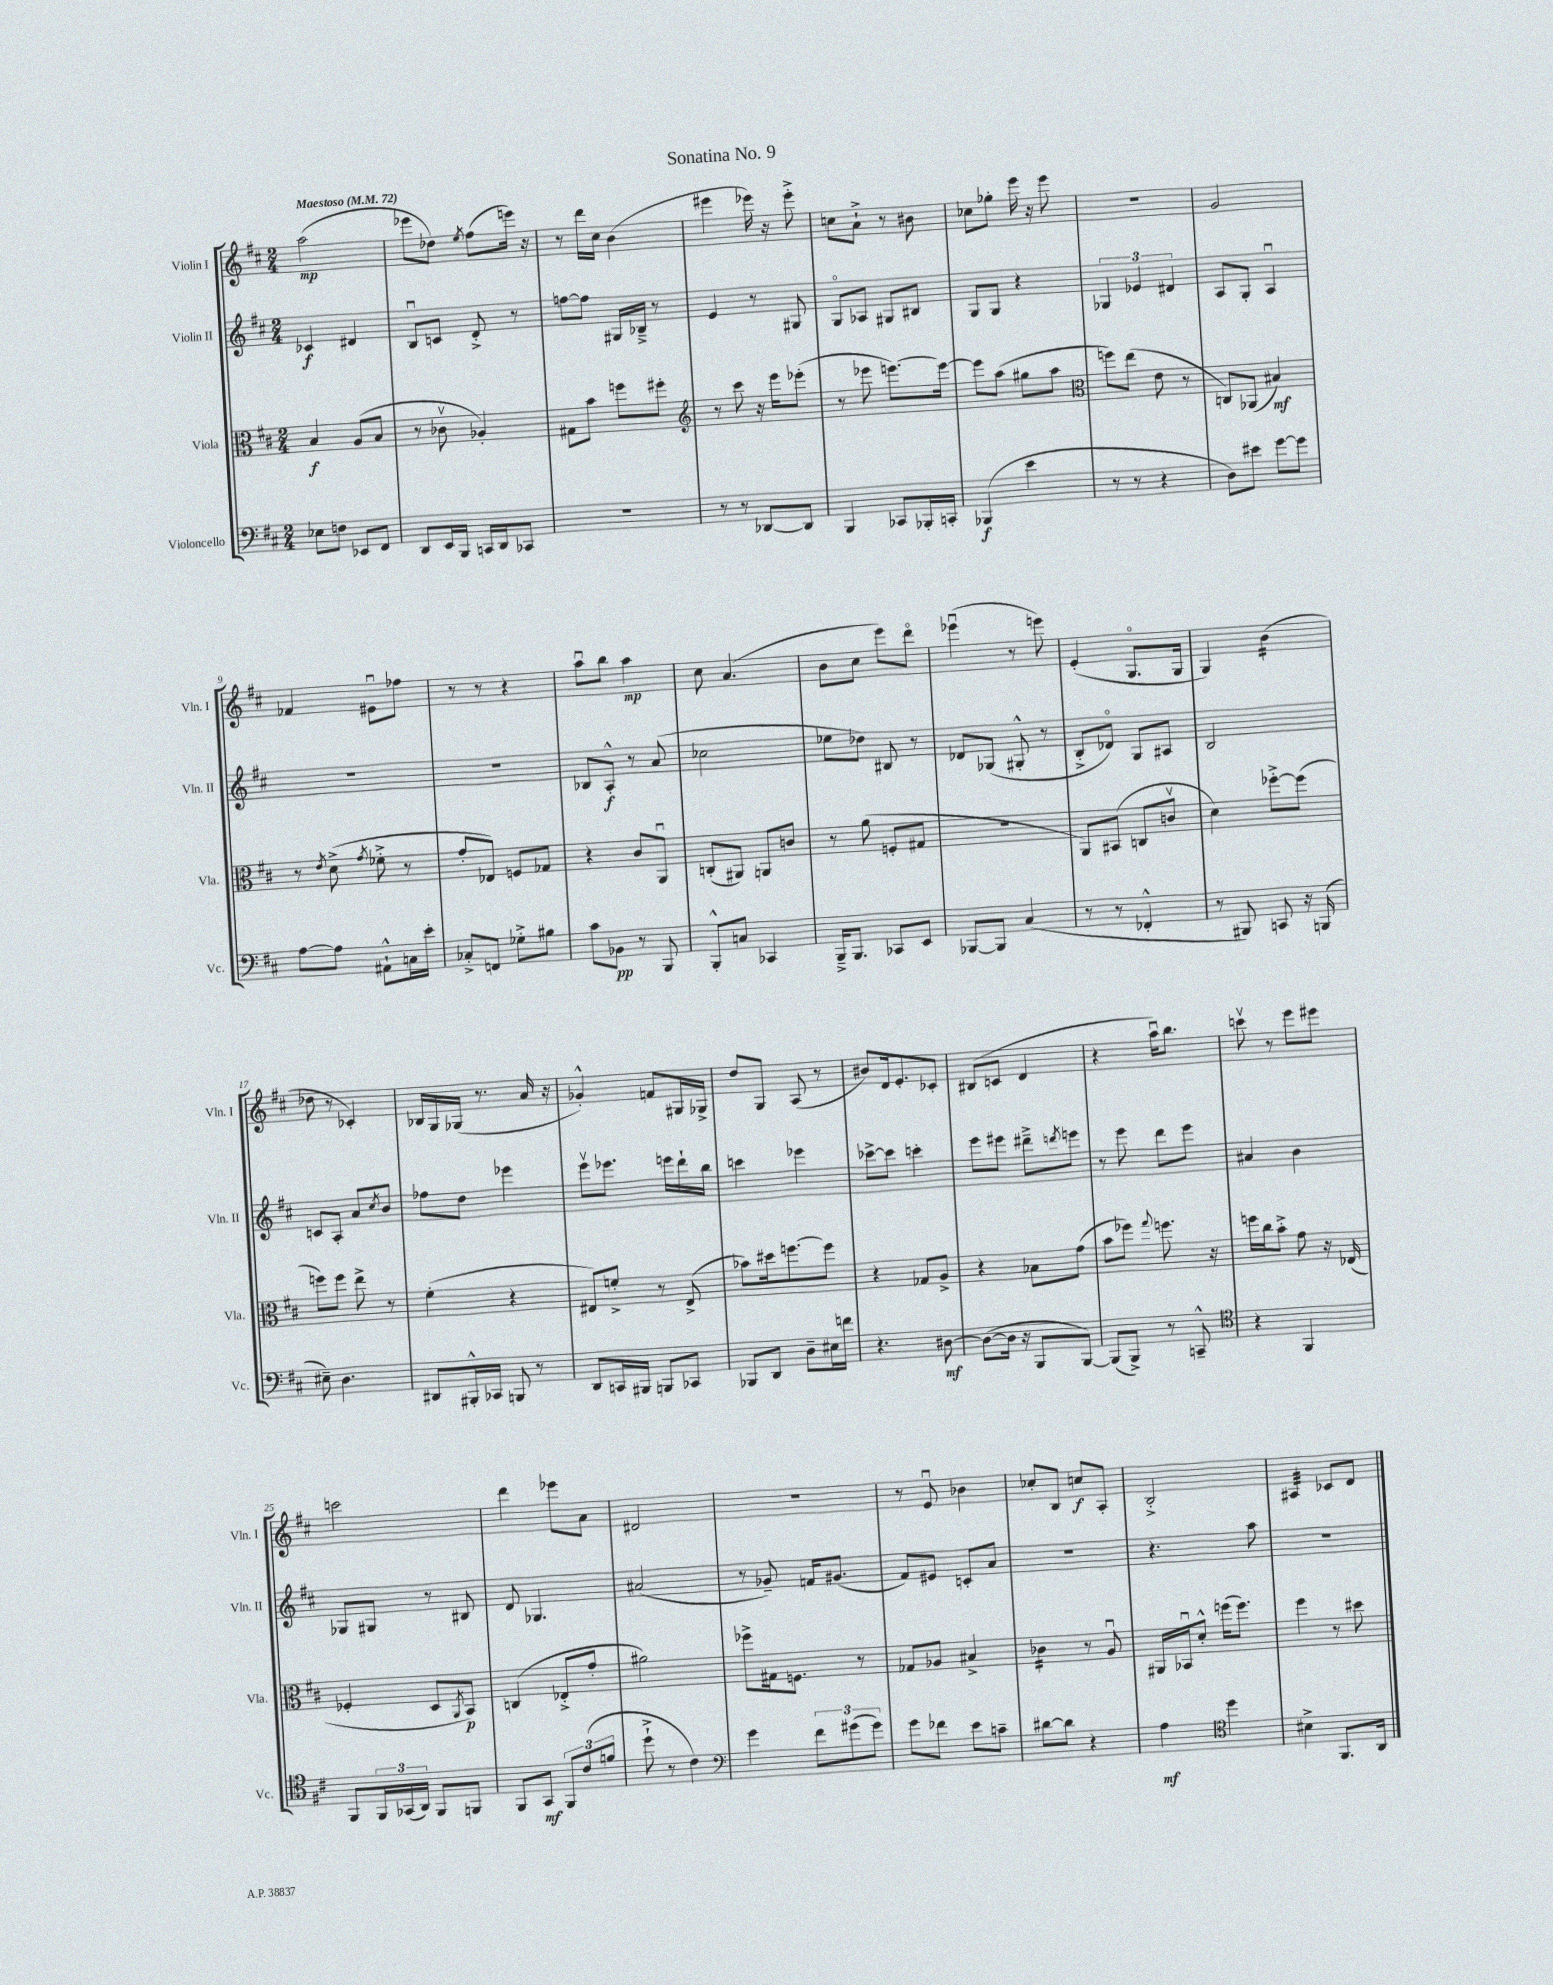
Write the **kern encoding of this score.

**kern	**kern	**kern	**kern
*staff4	*staff3	*staff2	*staff1
*clefF4	*clefC3	*clefG2	*clefG2
*k[f#c#]	*k[f#c#]	*k[f#c#]	*k[f#c#]
*M2/4	*M2/4	*M2/4	*M2/4
*MM72	*MM72	*MM72	*MM72
8E-	4B	4c-	(2aa
8F	.	.	.
8EE-	(8A	4d#	.
8FF#	8B	.	.
=	=	=	=
8DD	8r	8Bu	8eee-
16EE	8c-v	8c	8dd-)
16BBB	.	.	.
.	.	.	8qee
16CC	4A-')	8d'^	(8ff#
16DD	.	.	.
8CC-	.	8r	16eee)
.	.	.	16r
=	=	=	=
2r	8G#	[8ff	8r
.	8b	8ff]	16ddd
.	.	.	16cc#
.	8ff	16G#	(4b
.	.	16B-~^	.
.	8ff#'	8r	.
=	=	=	=
*	*clefG2	*	*
8r	8r	4e	4eee#
8r	8ccc#	.	.
[8DD-	16r	8r	16eee-)
.	16eee	.	16r
8DD-]	(8eee-'	8G#	8eee-'^
=	=	=	=
4BBB	8r	8Go	8cc
.	8eee-	8A-	8a`^
8CC-	[8.eee)	8G#	8r
16BBB-'	.	8B#	8b#
16CC'	16eee_	.	.
=	=	=	=
(4BBB-	8eee]	8G	8cc-
.	(8aa	8G	8gg-'
4e	8gg#	4r	16eee
.	.	.	16r
.	8aa	.	8eee
=	=	=	=
*	*clefC3	*	*
8r	8ff)	6G-	2r
8r	(8ee	.	.
.	.	6e-	.
4r	8e	.	.
.	.	6d#	.
.	8r	.	.
=	=	=	=
8D)	8C)	8A	2g
8e#	(8AA-	8G'	.
[8g	4B#)	4Au	.
8g]	.	.	.
=	=	=	=
[8A	8r	2r	4f-
.	8qe	.	.
8A]	(8d^	.	.
.	8qg	.	.
8AA#`^^	8f-'^	.	8e#u
16C	8r	.	8ff-
16e'	.	.	.
=	=	=	=
8C-'^	8g'	2r	8r
8FF	8E-)	.	8r
8G-'^	8F	.	4r
8B#	8G-	.	.
=	=	=	=
8c#	4r	8B-	8aau
8BB-	.	8A'^^	8bb
8r	8c#	8r	4aa
8BBB	8AAu	(8a	.
=	=	=	=
8BBB'^^	(8C'	2cc-	8cc#
8C	8AA#)	.	(4.a
4CC-	8AA	.	.
.	8c	.	.
=	=	=	=
16BBB~^	8r	8ee-	8b
8.BBB	.	.	.
.	(8a	8dd-)	8cc#
8CC-	8F'	8B#	8eee)
8EE	8G#	8r	8dddo
=	=	=	=
[8BBB-	2r	8d-	(4eee-u
8BBB-]	.	(8G-	.
(4C#	.	8G#'^^	8r
.	.	8r	8eee)
=	=	=	=
8r	8AA)	8B'^	(4e'
8r	(8BB#	8d-o)	.
4FF-'^^	8C	8G	8.Go
.	8cv	8A#	.
.	.	.	16G
=	=	=	=
8r	4d)	2B	4G)
8BBB#)	.	.	.
8CC	[8ff-'^	.	(4b
16r	(8ff-]	.	.
(16BBB	.	.	.
=	=	=	=
8E#~)	8ff)	8c	8dd-
4.D	8ff	8A'	8r
.	8ee^	8a	4c-')
.	.	8qcc#	.
.	8r	8b	.
=	=	=	=
8DD#	(4f#'	8ff-	16B-
.	.	.	16G
16BBB#'^^	.	8dd	(16G-
16CC-	.	.	8.r
8BBB	4r	4eee-	.
8r	.	.	16a
.	.	.	16r
=	=	=	=
8DD	8E#)	8eeev	4g-'^^)
16CC	8f'^	8.eee-	.
16BBB#	.	.	.
8BBB	8r	.	8f
.	.	16eee	.
8CC-	(8E#^	16ddd`	16G#
.	.	16bb	16G-^
=	=	=	=
8BBB-	8b-)	4ccc	8dd
8DD	16dd#	.	8G
.	[8.ff	.	.
8D~	.	4eee-	(8A
16E#	8ff]	.	8r
16f	.	.	.
=	=	=	=
4.r	4r	[8ccc-^	8b#)
.	.	8ccc-]	16d
.	.	.	8.e'
.	8G-	4ccc'	.
[8D#	8A^	.	8c-'
=	=	=	=
(8D#_	4r	8eee	(8B#
16D#]	.	8eee#	8c
16r	.	.	.
8BBB	8B-	8ddd#~^	4d
.	.	8qddd	.
[8BBB)	(8g	8eee	.
=	=	=	=
(8BBB]	8b	8r	4r
8BBB^)	8ff-)	8eee	.
.	8qqgg	.	.
8r	8.ff	8ddd	16aau)
.	.	.	8.bb
8CC~^^	.	8eee	.
.	16r	.	.
=	=	=	=
*clefC4	*	*	*
4r	16ff	4a#	8cccv
.	16cc#	.	.
.	8b'^	.	8r
4FF#	8g	4b	8eee
.	16r	.	8eee#
.	(16E-	.	.
=	=	=	=
8FF#	4F-'	8G-	2ccc
24FF#	.	8G#	.
(24GG-	.	.	.
24AA)	.	.	.
8FF#	8D	8r	.
.	8qAA	.	.
8FF	8BB)	8B#	.
=	=	=	=
8FF#	(4C	8d	4ddd
8GG	.	4.G-	.
12FF#	8E-'^	.	8eee-
(12c#	.	.	.
.	8g'	.	8a
12f	.	.	.
=	=	=	=
8dd`^	2a#)	(2a#	2d#
8r	.	.	.
4c#)	.	.	.
=	=	=	=
*clefF4	*	*	*
4g	8ff-^	8r	2r
.	16G#	8g-~)	.
.	8.F	.	.
12f#	.	16f	.
.	.	(8.g#	.
(12g#	.	.	.
.	8r	.	.
12g#)	.	.	.
=	=	=	=
8g	8G-	8f#)	8r
8f-	8A-	8e#	8eu
8e	4B#^	8c'	4b-
8c~	.	8a	.
=	=	=	=
[8d#	4c-	2r	8cc-'
8d#]	.	.	8B
4r	8r	.	8cc
.	8Au	.	8A'
=	=	=	=
4A	16AA#	4.r	2B'^
.	16BB-u	.	.
.	8d'^^	.	.
*clefC4	*	*	*
4dd	(16ff	.	.
.	8.ff)	.	.
.	.	8aa	.
=	=	=	=
4B#^	4ff#	2r	4A#
8.FF#	8r	.	8c-
.	8dd#	.	8d
16AA	.	.	.
==	==	==	==
*-	*-	*-	*-
